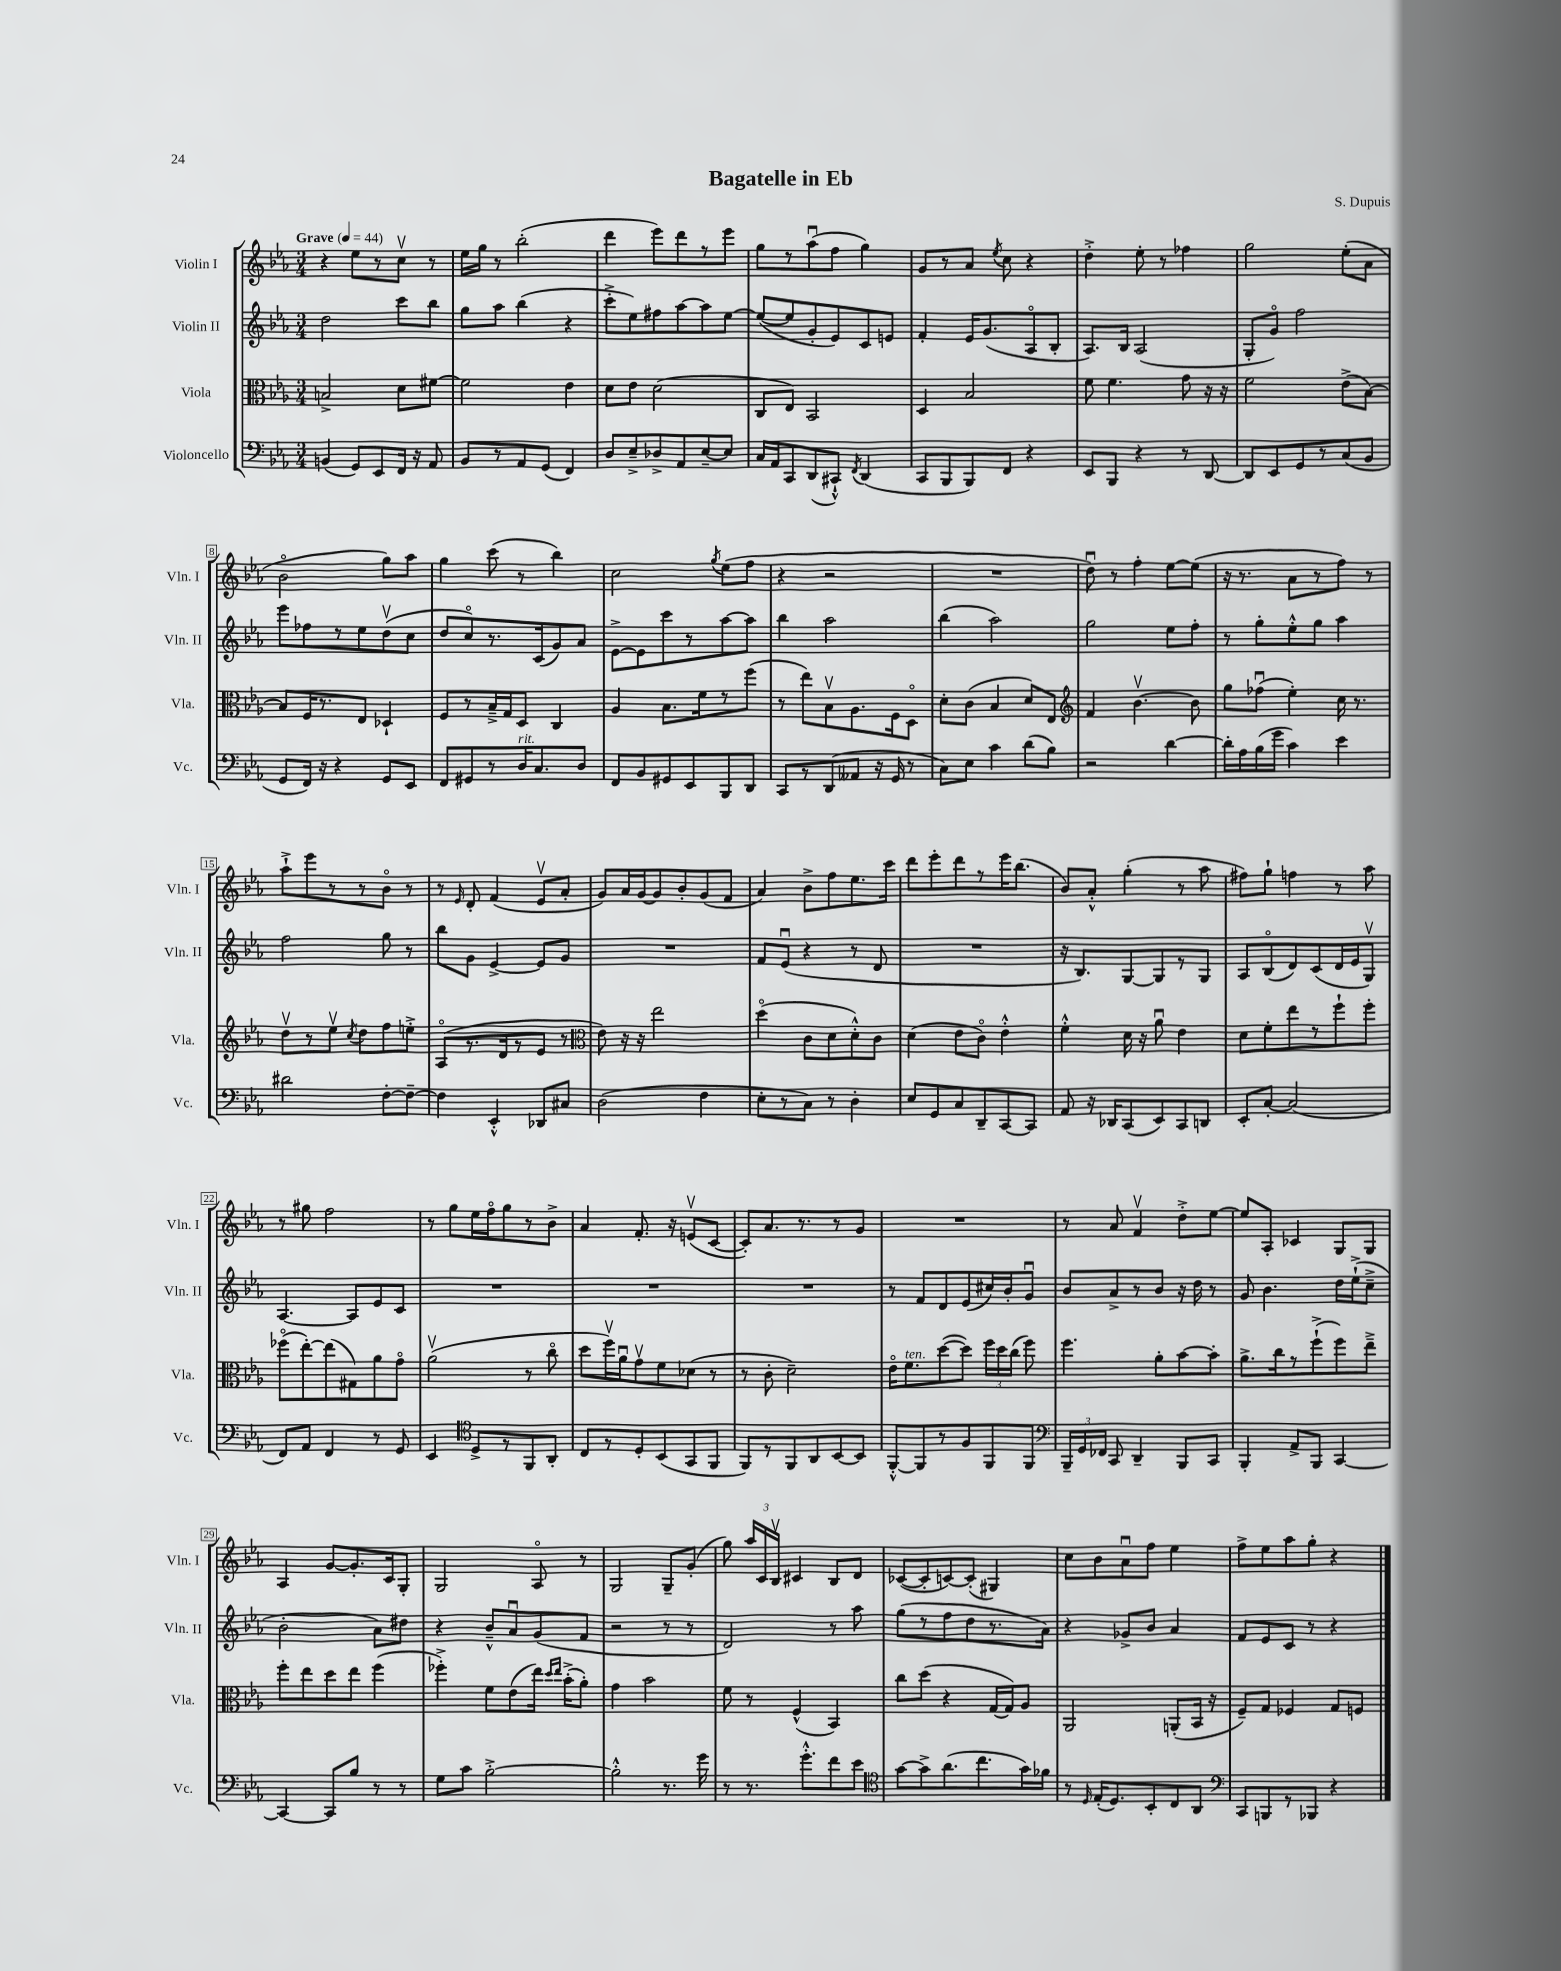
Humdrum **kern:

**kern	**kern	**kern	**kern
*part4	*part3	*part2	*part1
*staff4	*staff3	*staff2	*staff1
*I"Violoncello	*I"Viola	*I"Violin II	*I"Violin I
*I'Vc.	*I'Vla.	*I'Vln. II	*I'Vln. I
*clefF4	*clefC3	*clefG2	*clefG2
*k[b-e-a-]	*k[b-e-a-]	*k[b-e-a-]	*k[b-e-a-]
*M3/4	*M3/4	*M3/4	*M3/4
*MM44	*MM44	*MM44	*MM44
=1	=1	=1	=1
!	!	!	!LO:TX:a:B:t=Grave
(4BBn/	2Bn^/	2dd\	4r
8GG/L)	.	.	8ee-\L
8EE-/	.	.	8r
16FF/Jk	8d\L	8ccc\L	8ccv\J
16r	.	.	.
8AA-/	[8f#X\J	8bb-\J	8r
=2	=2	=2	=2
8BB-/L	2f#\]	8gg\L	16ee-\LL
.	.	.	16gg\JJ
8r	.	8aa-\J	8r
8AA-/	.	(4bb-\	(2bb-'\
(8GG/J	.	.	.
4FF/)	4e-\	4r	.
=3	=3	=3	=3
8D/L	8d\L	8ccc'^\L	4ddd\
8E-~^/	8e-\J	8ee-\)	.
8D-X^/	(2d\	8ff#X\	8eee-\L)
8AA-/	.	[8aa-\	8ddd\
[8E-~/	.	8aa-\]	8r
8E-/J]	.	[8ee-\J	8eee-\J
=4	=4	=4	=4
16C/LL	8C/L	(8ee-/L_	8gg\L
16AA-/J	.	.	.
8CC/	8E-/J)	8ee-/]	8r
(8DD/	2BB-/	8g'/	(8aa-u\
8CC#X`^^/J)	.	8e-/)	8ff\J
8qFF/	.	.	.
(4DD/	.	8c/	4gg\)
.	.	8en/J	.
=5	=5	=5	=5
8CC/L	4D/	4f'/	8g/L
8BBB-/	.	.	8r
8BBB-/)	2B-/	16e-/KL	8a-/J
.	.	(8.g/	.
.	.	.	8qee-/
8FF/J	.	.	8cc\
4r	.	8A-/	4r
.	.	8B-'/J	.
=6	=6	=6	=6
8EE-/L	8f\	8.A-/L)	4dd'^\
8BBB-/J	4.f\	.	.
.	.	16B-/Jk	.
4r	.	(2A-/	8ee-'\
.	.	.	8r
8r	8g\	.	4ff-X\
[8DD/	16r	.	.
.	16r	.	.
=7	=7	=7	=7
8DD/L]	2f\	8G'/L	2gg\
8EE-/	.	8g/J)	.
8GG/	.	2ff\	.
8r	.	.	.
(8C/	(8e-^\L	.	(8ee-'\L
8BB-/J	[8B-\J)	.	8a-\J
!!LO:LB:g=z
=8	=8	=8	=8
8GG/L	8B-/L]	8eee-\L	2b-\
16FF/Jk)	16F/K	8ff-X\	.
16r	8.r	.	.
4r	.	8r	.
.	8E-/J	8ee-\	.
8GG/L	4D-X`/	(8ddv\	8gg\L)
8EE-/J	.	8cc\J	8aa-\J
=9	=9	=9	=9
8FF/L	8F/L	8dd/L	4gg\
8GG#X/	8r	8cc/)	.
8r	16B-~^/L	8.r	(8ccc\
.	16G/J	.	.
!LO:TX:a:i:t=rit.	!	!	!
16D/K	8D/J	.	8r
8.C/	.	(16c/k	.
.	4C/	8g/)	4bb-\)
8D/J	.	8a-/J	.
=10	=10	=10	=10
8FF/L	4A-/	[8e-^\L	2cc\
8BB-/	.	8e-\]	.
8GG#X/	8.B-\L	8ccc\	.
8EE-/	.	8r	.
.	16f\k	.	.
.	.	.	8qgg/
8BBB-/	8r	[8aa-\	(8ee-\L
8DD/J	(8ff\J	8aa-\J]	8ff\J
=11	=11	=11	=11
8CC/L	8r	4bb-\	4r
8r	8ee-\L)	.	.
(8DD/	8B-v\	2aa-\	2r
8AA--X/J	8.A-\	.	.
16r	.	.	.
16GG/	16F\k	.	.
8r	8D\J	.	.
=12	=12	=12	=12
8C\L)	8d'\L	(4bb-\	2.r
8E-\J	(8c\J	.	.
4c\	4B-/	2aa-\)	.
(8d\L	8d/L)	.	.
8B-\J)	8E-/J	.	.
=13	=13	=13	=13
*	*clefG2	*	*
2r	4f/	2gg\	8ddu\)
.	.	.	8r
.	[4.b-v\	.	4ff'\
[4d\	.	8ee-\L	[8ee-\L
.	8b-\]	8ff'\J	(8ee-\J]
=14	=14	=14	=14
16d'\LL]	8gg\L	8r	16r
16A-\	.	.	8.r
(16B-\	(8ff-Xu\J	8gg'\L	.
16g\JJ	.	.	.
4c\)	4ee-'\)	8ee-'^^\	8a-\L
.	.	8gg\J	8r
4e-\	16cc\	4aa-\	8ff\J)
.	8.r	.	.
.	.	.	8r
!!LO:LB:g=z
=15	=15	=15	=15
2d#X\	8ddv\L	2ff\	8aa-`^\L
.	8r	.	8eee-\
.	8ee-v\J	.	8r
.	8qcc/	.	.
.	8dd\L	.	8r
[8F'\L	8ff\	8gg\	8b-\J
8F~\J_	8een'^\J	8r	8r
=16	=16	=16	=16
4F\]	(8A-/L	8bb-\L	8r
.	.	.	16qqe-/
.	8.r	8g\J	8d'/
4EE-'^^/	.	[4e-^/	(4f/
.	16d/k	.	.
.	8r	.	.
8DD-X/L	8e-/J	8e-/L]	8e-v/L
8C#X/J	8r	8g/J	8a-'/J
=17	=17	=17	=17
*	*clefC3	*	*
(2D\	8e-\)	2.r	8g/L)
.	16r	.	16a-/L
.	16r	.	[16g/J
.	2ee-\	.	8g/]
.	.	.	8b-'/
4F\	.	.	(8g/
.	.	.	8f/J
=18	=18	=18	=18
8E-'\L	(4dd\	8f/L	4a-/)
8r	.	(8e-u/J	.
8C\J)	8c\L	4r	8b-^\L
8r	8d\	.	8ff\
4D'\	8d'^^\)	8r	8.ee-\
.	8c\J	8d/	.
.	.	.	16ccc\Jk
=19	=19	=19	=19
8E-/L	(4d\	2.r	8ddd\L
8GG/	.	.	8eee-'\
8C/	8e-\L	.	8ddd\
8DD~/	8c\J)	.	8r
[8CC/	4e-'^^\	.	16eee-\K
.	.	.	(8.bb-\J
8CC/J]	.	.	.
=20	=20	=20	=20
8AA-/	4f'^^\	16r	8b-/L)
.	.	8.B-/L)	.
16r	.	.	8a-'^^/J
16DD-X/KL	.	.	.
(8CC/	16d\	[8G/	(4gg'\
.	16r	.	.
8EE-/)	8a-u\	8G/]	.
8CC/	4e-\	8r	8r
8DDn/J	.	8G/J	8aa-\
=21	=21	=21	=21
8EE-'/L	8d\L	8A-/L	8ff#X\L)
[8C'/J	8f'\	(8B-/	8gg`\J
(2C/]	8ee-\	8d/)	4ffn\
.	8r	(8c/	.
.	8ff`\	16d/L	8r
.	.	16e-/J	.
.	8ff'\J	8Gv/J)	8aa-\
!!LO:LB:g=z
=22	=22	=22	=22
8FF/L)	(8ff-X\L	[4.A-/	8r
8AA-/J	[8ee-'\)	.	8gg#X\
4FF/	(8ee-\]	.	2ff\
.	8G#X\)	8A-/L]	.
8r	8a-\	8e-/	.
8GG/	8g\J	8c/J	.
=23	=23	=23	=23
4EE-/	(2a-v\	2.r	8r
.	.	.	8gg\L
*clefC4	*	*	*
8D^/L	.	.	16ee-\L
.	.	.	16ff\J
8r	.	.	8gg\
8FF/	8r	.	8r
8AA-'/J	8cc\	.	8b-^\J
=24	=24	=24	=24
8C/L	8dd\L	2.r	4a-/
8r	16ffv\L)	.	.
.	16a-u\J	.	.
8D'/	8gv\	.	8.f'/
(8BB-/	8f\	.	.
.	.	.	16r
8GG/	(8d-X\J	.	(8env/L
8FF/J	8r	.	[8c/J
=25	=25	=25	=25
8FF/L)	8r	2.r	8c'/L])
8r	8c'\	.	8.a-/
8FF/	2d~\)	.	.
.	.	.	8.r
8AA-/	.	.	.
[8BB-/	.	.	8r
8BB-/J]	.	.	8g/J
=26	=26	=26	=26
[8FF'^^/L	16e-\KL	8r	2.r
!	!LO:TX:a:i:t=ten.	!	!
.	8.f\	.	.
8FF/]	.	8f/L	.
8r	([8dd\	8d/	.
8F/	8dd\J])	(8e-/	.
8FF/	24ff\LL	16cc#X/L)	.
.	24dd\	.	.
.	.	16b-'/J	.
.	(24cc\JJ	.	.
8FF/J	8ff\)	8gu/J	.
=27	=27	=27	=27
*clefF4	*	*	*
24BBB-~/LL	4.ff\	8b-/L	8r
24GG/	.	.	.
24FF-X/JJ	.	.	.
8CC/	.	8a-^/	8a-/
4DD~/	.	8r	4fv/
.	8a-'\L	8b-/J	.
8BBB-/L	[8b-\	16r	8dd'^\L
.	.	16dd\	.
8CC/J	8b-'\J]	8r	[8ee-\J
=28	=28	=28	=28
4BBB-'/	8.a-^\L	8g/	8ee-/L]
.	.	4.b-\	8A-'/J
.	16cc\k	.	.
8AA-^/L	8r	.	4c-X/
8BBB-/J	(8ff`^\	.	.
[4CC/	8ff\)	16dd\LL	8G/L
.	.	(16ee-`^\J	.
.	8ee-~^\J	8cc~^\J	8G/J
!!LO:LB:g=z
=29	=29	=29	=29
4CC/_	8ff'\L	2b-'\	4A-/
.	8ee-\	.	.
8CC/L]	8dd\	.	[8g/L
8B-/J	8ee-\J	.	8.g'/]
8r	(4ff\	8a-\L)	.
.	.	.	16c/k
8r	.	8dd#X\J	8G'/J
=30	=30	=30	=30
8G\L	4ff-X'^\)	4r	2G/
8c\J	.	.	.
[2B-'^\	8f\L	8b-~^^/L	.
.	(8e-\	8a-u/	.
.	16ee-\Jk)	(8g/	8A-/
.	16qqdd/LL	.	.
.	16qqee-/JJ	.	.
.	(16b-'^\KL	.	.
.	8a-'\J)	8f/J	8r
=31	=31	=31	=31
2B-'^^\]	4g\	2r	2G/
.	2b-\	.	.
8.r	.	8r	8G~/L
.	.	8r	(8g'/J
16g\	.	.	.
=32	=32	=32	=32
8r	8f\	2d/)	8gg\)
8.r	8r	.	24aa-/LL
.	.	.	24c/
.	.	.	24B-v/JJ
.	(4F^^/	.	4c#X/
8.g'^^\L	.	.	.
8f\	4BB-/)	8r	8B-/L
8e-\J	.	8aa-\	8d/J
=33	=33	=33	=33
*clefC4	*	*	*
[8g\L	8cc\L	(8gg\L	([8c-X/L
8g^\]	(8dd\J	8r	8c-'/]
(8.a-\	4r	8ff\	[8cn/)
.	.	8dd\	(8c'/J]
8.cc\	.	.	.
.	[16G/LL	8.r	4G#X/)
.	16G/J])	.	.
16g\L)	8A-/J	.	.
16f-X\JJ	.	16a-\Jk)	.
=34	=34	=34	=34
8r	2AA-/	4r	8cc\L
16qqD/	.	.	.
(16E-'/KL	.	.	8b-\
8.D/)	.	.	.
.	.	8g-X^/L	8a-u\
8BB-'/	.	8b-/J	8ff\J
8C/	(8AAn'/L	4a-/	4ee-\
8AA-/J	16BB-/Jk	.	.
.	16r	.	.
=35	=35	=35	=35
*clefF4	*	*	*
8CC/L	8F~/L)	8f/L	8ff^\L
8BBBn/	8G/J	8e-/	8ee-\
8r	4F-X/	8c/J	8aa-\
8BBB-X/J	.	8r	8gg'\J
4r	8G/L	4r	4r
.	8Fn/J	.	.
==	==	==	==
*-	*-	*-	*-
